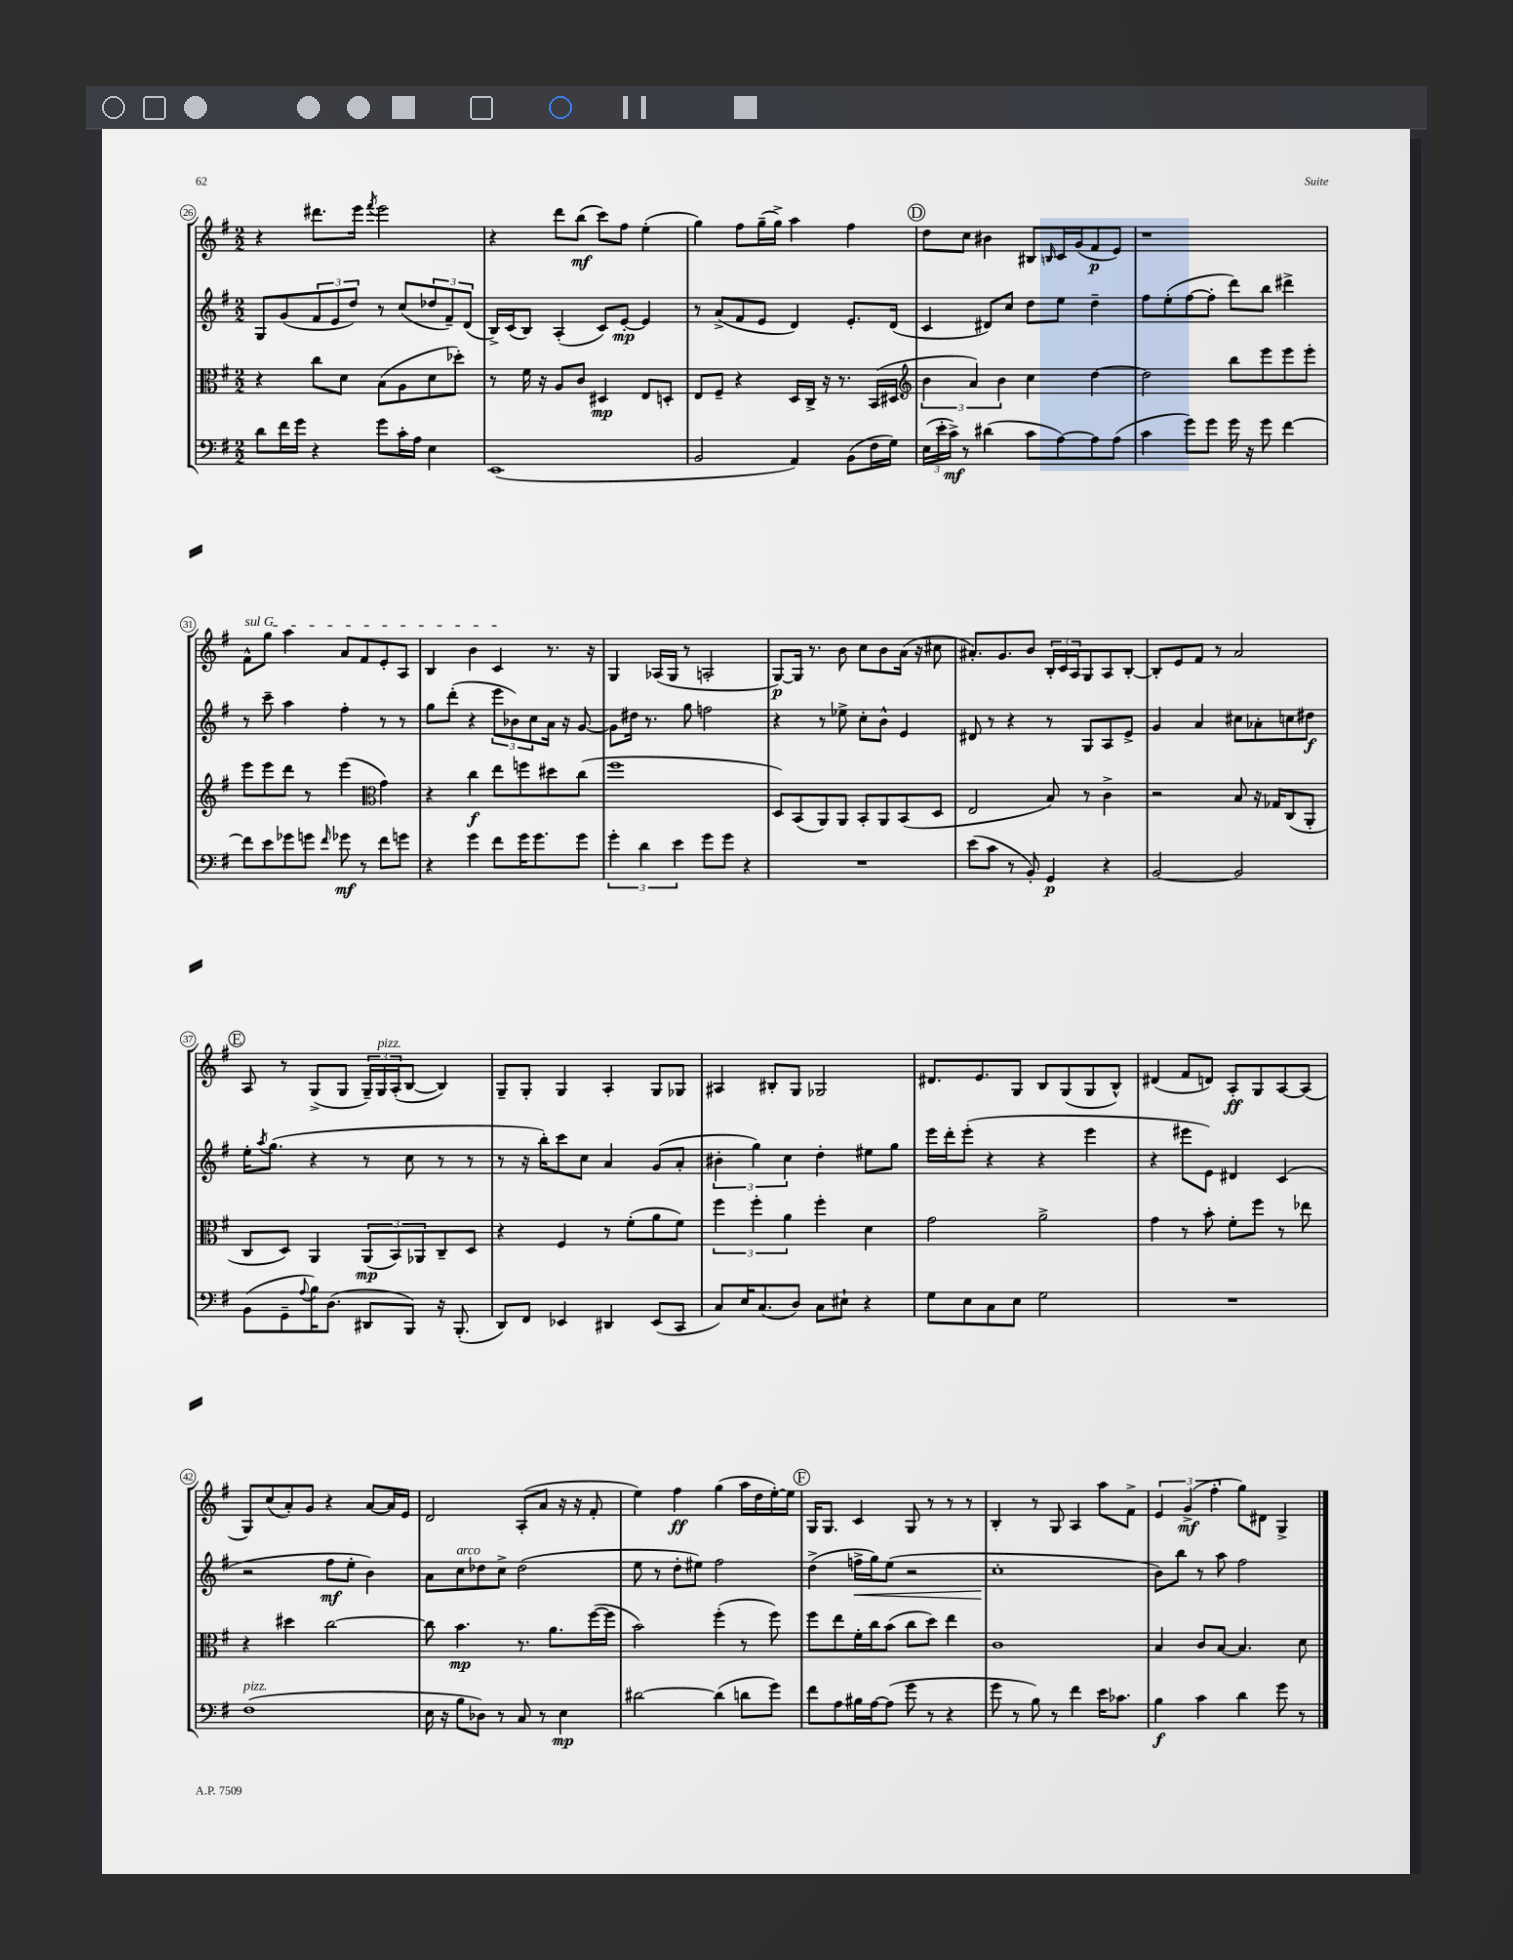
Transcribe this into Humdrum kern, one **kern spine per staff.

**kern	**dynam	**kern	**dynam	**kern	**dynam	**kern	**dynam
*part4	*part4	*part3	*part3	*part2	*part2	*part1	*part1
*staff4	*staff4	*staff3	*staff3	*staff2	*staff2	*staff1	*staff1
*clefF4	*	*clefC3	*	*clefG2	*	*clefG2	*
*k[f#]	*	*k[f#]	*	*k[f#]	*	*k[f#]	*
*M2/2	*	*M2/2	*	*M2/2	*	*M2/2	*
=26	=26	=26	=26	=26	=26	=26	=26
8d\L	.	4r	.	8G/L	.	4r	.
16f#\L	.	.	.	(8g/	.	.	.
16g\JJ	.	.	.	.	.	.	.
4r	.	8cc\L	.	12f#/	.	8.ddd#X\L	.
.	.	.	.	12e/	.	.	.
.	.	8d\J	.	.	.	.	.
.	.	.	.	12dd/J)	.	.	.
.	.	.	.	.	.	16eee\Jk	.
.	.	.	.	.	.	8qfff#/	.
8g\L	.	(8B\L	.	8r	.	2eee\	.
16c'\L	.	8A\	.	(8cc/L	.	.	.
16A\JJ	.	.	.	.	.	.	.
4E\	.	8d\	.	12dd-X/	.	.	.
.	.	.	.	12f#~/)	.	.	.
.	.	8dd-X'\J)	.	.	.	.	.
.	.	.	.	(12d/J	.	.	.
=27	=27	=27	=27	=27	=27	=27	=27
(1EE	.	8r	.	16B^/LL)	.	4r	.
.	.	.	.	(16c/J	.	.	.
.	.	16f#\	.	8B/J)	.	.	.
.	.	16r	.	.	.	.	.
.	.	8A/L	.	(4A'/	.	8ddd\L	.
.	.	8c/J	.	.	.	(8bb\J	mf
.	.	4D#X/	mp	8c/L)	.	8ccc\L)	.
.	.	.	.	[8e'/J	mp	8ff#\J	.
.	.	8E/L	.	4e/]	.	(4ee'\	.
.	.	8Dn'/J	.	.	.	.	.
=28	=28	=28	=28	=28	=28	=28	=28
2BB/	.	8E/L	.	8r	.	4gg\)	.
.	.	8F#~/J	.	(8a^/L	.	.	.
.	.	4r	.	8f#/	.	8ff#\L	.
.	.	.	.	8e/J	.	(16gg~\L	.
.	.	.	.	.	.	16gg^\JJ)	.
4AA/)	.	16D/LL	.	4d/)	.	4aa\	.
.	.	16C^/JJ	.	.	.	.	.
.	.	16r	.	.	.	.	.
.	.	8.r	.	.	.	.	.
(8BB\L	.	.	.	8.e'/L	.	4ff#\	.
16F#\L	.	(16BB/LL	.	.	.	.	.
16G\JJ)	.	16D#X/JJ	.	(16d/Jk	.	.	.
!!LO:REH:place=s1:t=D
=29	=29	=29	=29	=29	=29	=29	=29
*	*	*clefG2	*	*	*	*	*
(24E\LL	.	6b\	.	4c/	.	8dd\L	.
24e'\	.	.	.	.	.	.	.
24c^\JJ)	mf	.	.	.	.	.	.
8r	.	.	.	.	.	8cc\J	.
.	.	6a/)	.	.	.	.	.
(4d#X\	.	.	.	8d#X/L)	.	4b#X\	.
.	.	6b\	.	.	.	.	.
.	.	.	.	8cc/J	.	.	.
8c\L	.	4cc\	.	8dd\L	.	8B#X/L	.
.	.	.	.	.	.	16qqBn/	.
[8A\)	.	.	.	8ee\J	.	16c/L	.
.	.	.	.	.	.	(16g/J	.
8A\]	.	[4dd\	.	4dd~\	.	8f#/	p
(8A\J	.	.	.	.	.	8e/J)	.
=30	=30	=30	=30	=30	=30	=30	=30
4c\	.	2dd\]	.	8ff#\L	.	1r	.
.	.	.	.	(8ee'\	.	.	.
8g\L)	.	.	.	[8ff#\	.	.	.
8g\J	.	.	.	8ff#'\J]	.	.	.
16g\	.	8bb\L	.	8ddd\L)	.	.	.
16r	.	.	.	.	.	.	.
8g\	.	8eee\	.	8bb\J	.	.	.
[4f#\	.	8eee\	.	4ddd#X^\	.	.	.
.	.	8eee'\J	.	.	.	.	.
!!LO:LB:g=z
=31	=31	=31	=31	=31	=31	=31	=31
!	!	!	!	!	!	!LO:TX:a:i:t=sul G	!
8f#\L]	.	8eee\L	.	8r	.	8f#^^\L	.
8e\	.	8eee\	.	8ccc~\	.	8gg\J	.
8g-X\	.	8ddd\J	.	4aa\	.	4aa\	.
8gn\J	.	8r	.	.	.	.	.
16qqf#/	.	.	.	.	.	.	.
8g-X\	mf	(4eee\	.	4ff#'\	.	8a/L	.
8r	.	.	.	.	.	8f#/	.
*	*	*clefC3	*	*	*	*	*
8f#\L	.	4g\)	.	8r	.	8e'/	.
8gn\J	.	.	.	8r	.	8A/J	.
=32	=32	=32	=32	=32	=32	=32	=32
4r	.	4r	.	8gg\L	.	4B/	.
.	.	.	.	(8ddd'\J	.	.	.
4g\	.	4cc\	f	4r	.	4b\	.
8f#\L	.	8ee\L	.	12eee\L	.	4c/	.
.	.	.	.	12b-X\)	.	.	.
16g\K	.	8ffn\	.	.	.	.	.
.	.	.	.	12cc\	.	.	.
8.g\	.	.	.	.	.	.	.
.	.	8dd#X\	.	16a\Jk	.	8.r	.
.	.	.	.	16r	.	.	.
8g\J	.	(8cc\J	.	[8g/	.	.	.
.	.	.	.	.	.	16r	.
=33	=33	=33	=33	=33	=33	=33	=33
6g'\	.	1ff#	.	8g\L]	.	4G/	.
.	.	.	.	16dd#X\Jk	.	.	.
6d\	.	.	.	.	.	.	.
.	.	.	.	8.r	.	.	.
.	.	.	.	.	.	(16A-X/LL	.
.	.	.	.	.	.	16G/JJ	.
6e\	.	.	.	.	.	.	.
.	.	.	.	8gg\	.	8r	.
8g\L	.	.	.	2ffn\	.	2An'/	.
8g\J	.	.	.	.	.	.	.
4r	.	.	.	.	.	.	.
=34	=34	=34	=34	=34	=34	=34	=34
1r	.	8D/L)	.	4r	.	[8G/L)	p
.	.	(8BB/	.	.	.	16G/Jk]	.
.	.	.	.	.	.	8.r	.
.	.	8AA/)	.	8r	.	.	.
.	.	8AA/J	.	8ee-X^\	.	8b\	.
.	.	8BB'/L	.	8cc'\L	.	8cc\L	.
.	.	8AA/	.	8b^^\J	.	8b\	.
.	.	(8BB/	.	4e/	.	(16a\Jk	.
.	.	.	.	.	.	16r	.
.	.	8D/J	.	.	.	8cc#X\	.
=35	=35	=35	=35	=35	=35	=35	=35
(8e\L	.	2E/	.	8d#X/	.	8.a#X'/L)	.
8c\J	.	.	.	8r	.	.	.
.	.	.	.	.	.	8.g/	.
8r	.	.	.	4r	.	.	.
8BB'/)	.	.	.	.	.	8b/J	.
4GG/	p	8B/)	.	8r	.	24B'/LL	.
.	.	.	.	.	.	24c/	.
.	.	.	.	.	.	24A/J	.
.	.	8r	.	8G/L	.	8G/	.
4r	.	4c^\	.	8A/	.	8A/	.
.	.	.	.	8e^/J	.	[8B'/J	.
=36	=36	=36	=36	=36	=36	=36	=36
[2BB/	.	2r	.	4g/	.	8B'/L]	.
.	.	.	.	.	.	8e/	.
.	.	.	.	4a/	.	8f#/J	.
.	.	.	.	.	.	8r	.
2BB/]	.	8B/	.	8cc#X\L	.	2a/	.
.	.	16r	.	8a-X'\	.	.	.
.	.	16G-X/KL	.	.	.	.	.
.	.	(8C/	.	8ccn\	.	.	.
.	.	8AA'/J	.	8dd#X\J	f	.	.
!!LO:LB:g=z
!!LO:REH:place=s1:t=E
=37	=37	=37	=37	=37	=37	=37	=37
(8BB\L	.	8C/L	.	16ee'\KL	.	8A/	.
.	.	.	.	8qaa/	.	.	.
.	.	.	.	(8.gg\J	.	.	.
8GG~\	.	8D/J)	.	.	.	8r	.
8qqA/	.	.	.	.	.	.	.
16B\K)	.	4AA/	.	4r	.	(8G^/L	.
(8.D\J	.	.	.	.	.	.	.
.	.	.	.	.	.	8G/J	.
8DD#X/L	.	(12AA/L	mp	8r	.	24G~/LL)	.
!	!	!	!	!	!	!LO:TX:a:i:t=pizz.	!
.	.	.	.	.	.	24G/	.
.	.	12BB/)	.	.	.	(24A'/J	.
8BBB/J)	.	.	.	8cc\	.	[8B/J	.
.	.	12AA-X/	.	.	.	.	.
16r	.	8C~/	.	8r	.	4B/])	.
(8.BBB'/	.	.	.	.	.	.	.
.	.	8D/J	.	8r	.	.	.
=38	=38	=38	=38	=38	=38	=38	=38
8DD/L)	.	4r	.	8r	.	8G~/L	.
8FF#/J	.	.	.	16r	.	8G'/J	.
.	.	.	.	16bb'\KL)	.	.	.
4EE-X/	.	4F#/	.	8ccc\	.	4G/	.
.	.	.	.	8cc\J	.	.	.
4DD#X/	.	8r	.	4a/	.	4A'/	.
.	.	(8f#'\L	.	.	.	.	.
(8EE-/L	.	8a\	.	(8g/L	.	8G/L	.
8CC/J	.	8f#\J)	.	8a'/J	.	8G-X/J	.
=39	=39	=39	=39	=39	=39	=39	=39
8C/L)	.	6ff#\	.	6b#X'\	.	4A#X/	.
16E/K	.	.	.	.	.	.	.
.	.	6ff#'\	.	6gg\)	.	.	.
(8.C/	.	.	.	.	.	.	.
.	.	.	.	.	.	8B#X'/L	.
.	.	6a\	.	6cc\	.	.	.
8D/J)	.	.	.	.	.	8G/J	.
8C\L	.	4ff#'\	.	4dd'\	.	2G-X/	.
8E#X`\J	.	.	.	.	.	.	.
4r	.	4d\	.	8ee#X\L	.	.	.
.	.	.	.	8gg\J	.	.	.
=40	=40	=40	=40	=40	=40	=40	=40
8G\L	.	2g\	.	16eee\LL	.	8.d#X/L	.
.	.	.	.	16ddd'\J	.	.	.
8E\	.	.	.	(8eee'\J	.	.	.
.	.	.	.	.	.	8.e/	.
8C\	.	.	.	4r	.	.	.
8E\J	.	.	.	.	.	8G/J	.
2G\	.	2a^\	.	4r	.	8B/L	.
.	.	.	.	.	.	(8G/	.
.	.	.	.	4eee\	.	8G/	.
.	.	.	.	.	.	8B^^/J)	.
=41	=41	=41	=41	=41	=41	=41	=41
1r	.	4g\	.	4r	.	(4d#X/	.
.	.	8r	.	8eee#X\L	.	8f#/L	.
.	.	8b'\	.	8e\J)	.	8dn/J)	.
.	.	8f#'\L	.	4d#X/	.	8A'/L	ff
.	.	8ff#\J	.	.	.	8G/	.
.	.	8r	.	(4c/	.	[8A/	.
.	.	8ee-X\	.	.	.	(8A/J]	.
!!LO:LB:g=z
=42	=42	=42	=42	=42	=42	=42	=42
!LO:TX:a:i:t=pizz.	!	!	!	!	!	!	!
(1F#	.	4r	.	2r	.	8G/L)	.
.	.	.	.	.	.	(8cc/	.
.	.	4dd#X\	.	.	.	8a'/)	.
.	.	.	.	.	.	8g/J	.
.	.	[2cc\	.	8ff#\L	mf	4r	.
.	.	.	.	8ee'\J	.	.	.
.	.	.	.	4b\)	.	[8a/L	.
.	.	.	.	.	.	16a/L]	.
.	.	.	.	.	.	16e/JJ	.
=43	=43	=43	=43	=43	=43	=43	=43
16E\	.	8cc\]	.	8a\L	.	2d/	.
16r	.	.	.	.	.	.	.
!	!	!	!	!LO:TX:a:i:t=arco	!	!	!
8B\L	.	4.b\	mp	8cc\	.	.	.
8D-X\J)	.	.	.	8dd-X\	.	.	.
8r	.	.	.	8cc^\J	.	.	.
8C/	.	8.r	.	(2dd-\	.	(8A'/L	.
8r	.	.	.	.	.	8a/J	.
.	.	8.a\L	.	.	.	.	.
4E\	mp	.	.	.	.	16r	.
.	.	.	.	.	.	16r	.
.	.	([16ff#\L	.	.	.	8f#'/	.
.	.	16ff#\JJ]	.	.	.	.	.
=44	=44	=44	=44	=44	=44	=44	=44
[2d#X\	.	2b\)	.	8ee\	.	4ee\)	.
.	.	.	.	8r	.	.	.
.	.	.	.	8dd'\L	.	4ff#\	ff
.	.	.	.	8ee#X\J)	.	.	.
(4d#\]	.	(4ff#'\	.	2ff#\	.	(4gg\	.
8dn\L	.	8r	.	.	.	16aa\LL	.
.	.	.	.	.	.	16dd\	.
8g\J)	.	8ff#\)	.	.	.	[16ee'\)	.
.	.	.	.	.	.	16ee\JJ]	.
!!LO:REH:place=s1:t=F
=45	=45	=45	=45	=45	=45	=45	=45
8f#\L	.	8ff#\L	.	(4dd^\	.	16G/KL	.
.	.	.	.	.	.	8.G/J	.
8A\	.	8ee\	.	.	.	.	.
!	!	!	!	!	!LO:HP:b	!	!
16B#X\L	.	16f#'\L	.	16ffn^\LL	<	4c/	.
[16A\J	.	16cc\J	.	16gg\J)	.	.	.
(8A\J]	.	(8b\J	.	(8ee\J	.	.	.
8g\	.	8cc\L	.	2r	.	8G/	.
8r	.	8dd\J)	.	.	.	8r	.
4r	.	4ee\	.	.	.	8r	.
.	.	.	.	.	.	8r	.
=46	=46	=46	=46	=46	=46	=46	=46
8g\	.	1c	.	1cc'	.	4B'/	.
8r	.	.	.	.	.	.	.
8B\)	.	.	.	.	.	8r	.
8r	.	.	.	.	.	8G/	.
4f#\	.	.	.	.	.	4A/	.
16e\KL	.	.	.	.	.	8aa\L	.
8.c-X\J	.	.	.	.	.	.	.
.	.	.	.	.	.	8f#^\J	.
.	.	.	.	.	[	.	.
=47	=47	=47	=47	=47	=47	=47	=47
4B\	f	4B/	.	8b\L)	.	6e/	.
.	.	.	.	8bb\J	.	.	.
.	.	.	.	.	.	(6g^/	mf
4c\	.	8c/L	.	8r	.	.	.
.	.	.	.	.	.	6ff#'\	.
.	.	[8B/J	.	8aa\	.	.	.
4d\	.	4.B/]	.	2ff#\	.	8gg\L)	.
.	.	.	.	.	.	8d#X\J	.
8g\	.	.	.	.	.	4G^/	.
8r	.	8d\	.	.	.	.	.
==	==	==	==	==	==	==	==
*-	*-	*-	*-	*-	*-	*-	*-
